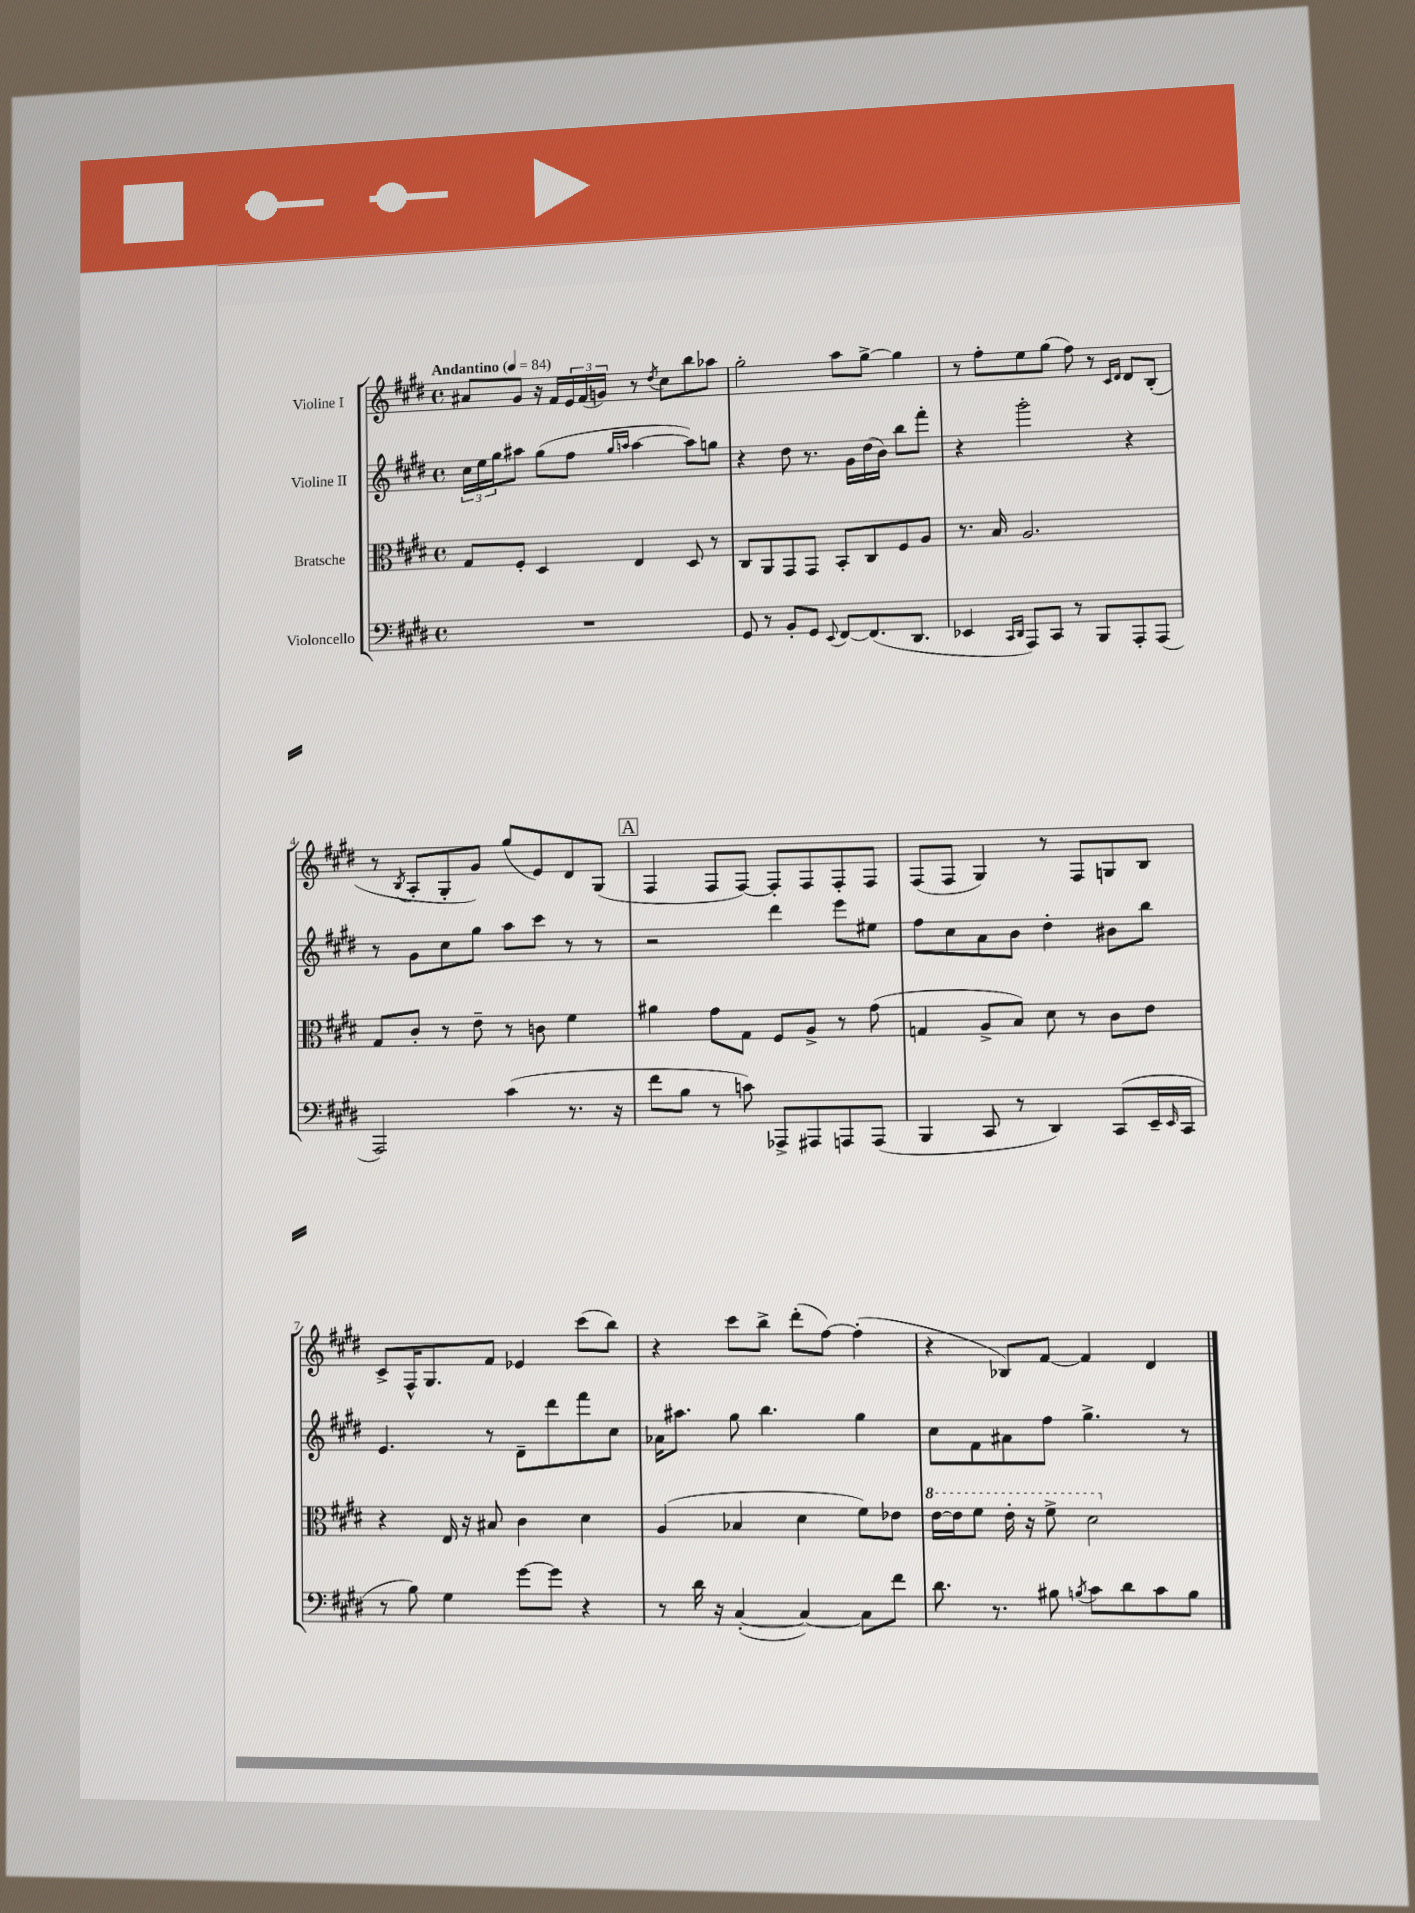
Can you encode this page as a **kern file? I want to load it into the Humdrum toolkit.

**kern	**kern	**kern	**kern
*part4	*part3	*part2	*part1
*staff4	*staff3	*staff2	*staff1
*I"Violoncello	*I"Bratsche	*I"Violine II	*I"Violine I
*clefF4	*clefC3	*clefG2	*clefG2
*k[f#c#g#d#]	*k[f#c#g#d#]	*k[f#c#g#d#]	*k[f#c#g#d#]
*M4/4	*M4/4	*M4/4	*M4/4
*met(c)	*met(c)	*met(c)	*met(c)
*MM84	*MM84	*MM84	*MM84
=1	=1	=1	=1
!	!	!	!LO:TX:a:B:t=Andantino
1r	8G#/L	24cc#\LL	8a#X/L
.	.	24ee\	.
.	.	24gg#\J	.
.	8F#'/J	8aa#X\J	8g#/J
.	4D#/	(8gg#\L	16r
.	.	.	16f#/LL
.	.	8ff#\J	24e/
.	.	.	(24f#/
.	.	.	24gn/JJ)
.	.	16qqgg#/LL	.
.	.	16qqaan/JJ	.
.	4E/	[4aa\	8r
.	.	.	8qdd#/
.	.	.	8cc#\L
.	8D#/	8aa\L])	8bb\
.	8r	8ggn\J	8aa-X\J
=2	=2	=2	=2
8GG#/	8C#/L	4r	2gg#'\
8r	8AA/	.	.
8BB'/L	8GG#/	8dd#\	.
8GG#/J	8GG#/J	8.r	.
8qqEE/	.	.	.
[8FF#/L	8BB'/L	.	8aa\L
.	.	16g#\LL	.
(8.FF#/]	8C#/	(16dd#\	[8gg#^\J
.	.	16b\JJ)	.
.	8F#/	8bb\L	4gg#\]
8.DD#/J	.	.	.
.	8A/J	8fff#'\J	.
=3	=3	=3	=3
4EE-X/	8.r	4r	8r
.	.	.	8ff#'\L
.	16B/	.	.
16qqCC#/LL	.	.	.
16qqDD#/JJ	.	.	.
8AAA/L)	2.A/	2ggg#'\	8ee\
8CC#/J	.	.	(8gg#\J
8r	.	.	8ff#\)
8BBB/L	.	.	8r
.	.	.	16qqc#/LL
.	.	.	16qqd#/JJ
8AAA'/	.	4r	8d#/L
(8AAA/J	.	.	(8B'/J
!!LO:LB:g=z
=4	=4	=4	=4
2AAA/)	8G#/L	8r	8r
.	.	.	8qB/
.	8c#'/J	8g#\L	8A'/L
.	8r	8cc#\	8G#'/
.	8e~\	8gg#\J	8g#/J)
(4c#\	8r	8aa\L	(8gg#/L
.	8cn\	8ccc#\J	8e/)
8.r	4f#\	8r	8d#/
.	.	8r	(8G#/J
16r	.	.	.
!!LO:REH:place=s1:t=A
=5	=5	=5	=5
8f#\L	4a#X\	2r	4F#/
8B\J	.	.	.
8r	8g#\L	.	8F#/L
8cn\)	8G#\J	.	[8F#/J)
8AAA-X^/L	8F#/L	4ddd#\	8F#'/L]
8AAA#X/	8A^/J	.	8F#/
8AAAn/	8r	8eee\L	8F#'/
(8AAA/J	(8g#\	8ee#X\J	8F#/J
=6	=6	=6	=6
4BBB/	4Gn/	8ff#\L	(8F#/L
.	.	8cc#\	8F#/J
8CC#/	8A^/L	8a\	4G#/)
8r	8B/J)	8b\J	.
4DD#/)	8d#\	4dd#'\	8r
.	8r	.	8F#/L
(8CC#/L	8c#\L	8b#X\L	8Gn/
16EE~/L	8e\J	8bb\J	8B/J
16qqEE/	.	.	.
16CC#/JJ	.	.	.
!!LO:LB:g=z
=7	=7	=7	=7
8r	4r	4.e/	8c#^/L
8B\)	.	.	16F#^^/K
.	.	.	8.G#/
4G#\	16E/	.	.
.	16r	.	.
.	8B#X/	8r	8f#/J
[8g#\L	4c#\	8d#~\L	4e-X/
8g#\J]	.	8ddd#\	.
4r	4d#\	8fff#\	(8ccc#\L
.	.	8cc#\J	8bb\J)
=8	=8	=8	=8
8r	(4A/	16a-X\KL	4r
.	.	8.aa#X\J	.
16d#\	.	.	.
16r	.	.	.
([4C#'/	4B-X/	8gg#\	8ccc#\L
.	.	4.bb\	8bb^\J
4C#/_)	4d#\	.	(8ddd#'\L
.	.	.	[8ff#\J)
8C#\L]	8f#\L)	4gg#\	(4ff#'\]
8f#\J	8e-X\J	.	.
=9	=9	=9	=9
*	*8va	*	*
8.d#\	[16ee\LL	8cc#\L	4r
.	16ee\J]	.	.
.	8ff#\J	8f#\	.
8.r	.	.	.
.	16ee'\	8a#X\	8B-X/L)
.	16r	.	.
8B#X\	8ff#^\	8ff#\J	[8f#/J
8qBn/	.	.	.
8c#\L	2dd#\	4.gg#^\	4f#/]
8d#\	.	.	.
8c#\	.	.	4d#/
8B\J	.	8r	.
*	*X8va	*	*
==	==	==	==
*-	*-	*-	*-
